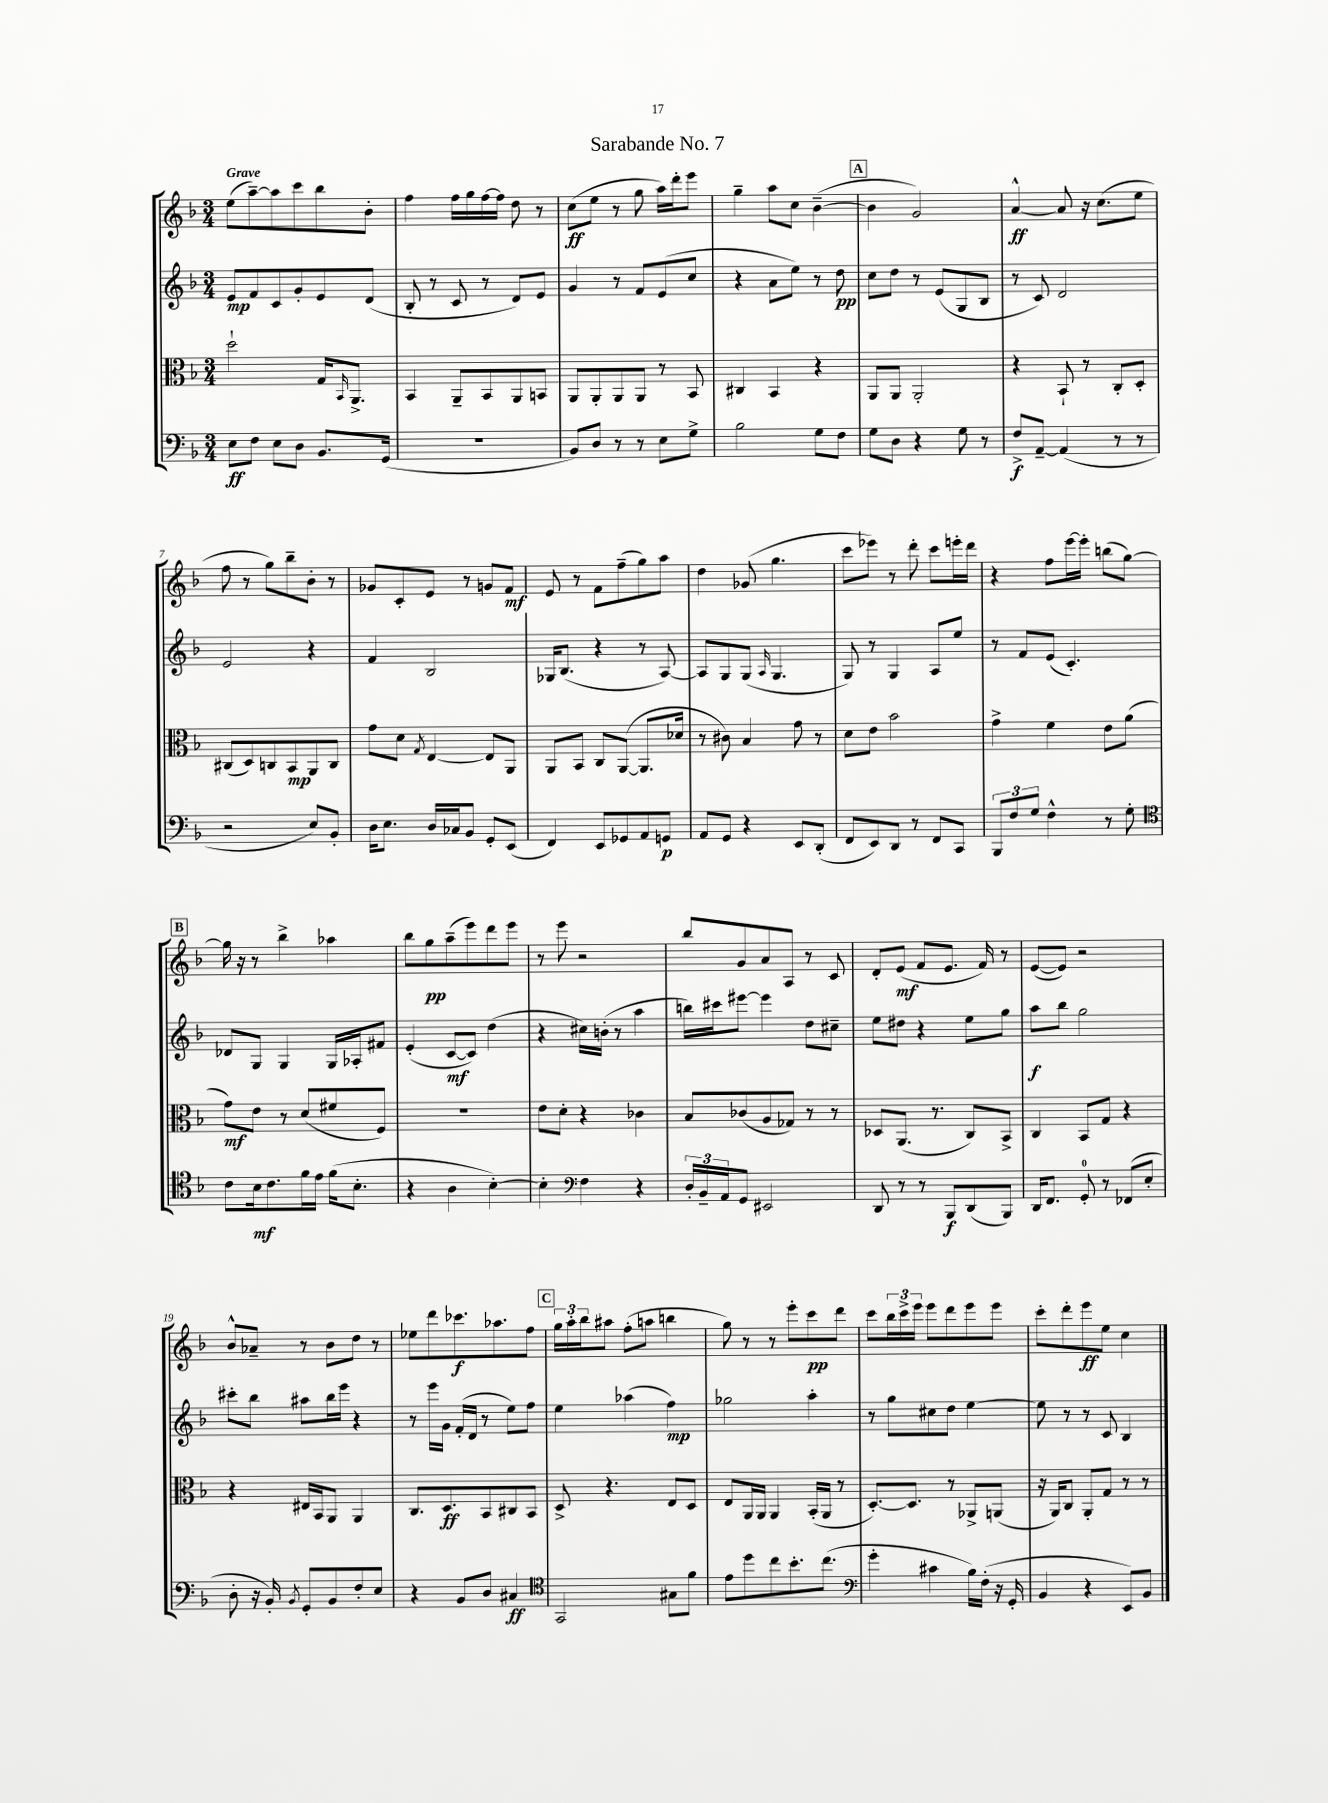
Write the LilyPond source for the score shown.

\header { title = "Sarabande No. 7" }
<<
\new StaffGroup <<
\new Staff = "s0" {
    \clef treble \key f \major \numericTimeSignature \time 3/4 \tempo "Grave"
    e''8( a''8~--) a''8 c'''8 bes''8 bes'8-. |
    f''4 f''16 g''16 f''16~ f''16 d''8 r8 |
    c''8\ff( e''8 r8 g''8 a''16) d'''16-. e'''8 |
    g''4-- a''8 c''8 bes'4~--( |
    \mark \markup { \box "A" } bes'4 g'2) |
    a'4~-^\ff a'8 r16 c''8.( e''8 |
    f''8 r8 g''8) bes''8-- bes'8-. r8 |
    ges'8 c'8-. e'8 r8 g'8 f'8\mf |
    e'8 r8 f'8 f''8--( g''8) a''8 |
    d''4 ges'8( g''4. |
    c'''8 ees'''8) r8 d'''8-. c'''8 e'''16-. d'''16 |
    r4 f''8 e'''16~ e'''16-. b''8( g''8~) |
    \mark \markup { \box "B" } g''16 r16 r8 bes''4-> aes''4 |
    bes''8 g''8\pp a''8--( e'''8) d'''8 e'''8 |
    r8 e'''8 r2 |
    bes''8 g'8 a'8 a8 r8 c'8 |
    d'8-. e'8\mf( f'8 e'8. f'16) r8 |
    e'8~( e'8) r2 |
    bes'8-^ aes'8-- r8 bes'8 d''8 r8 |
    ees''8 d'''8 ces'''8.\f aes''8. f''8 |
    \mark \markup { \box "C" } \tuplet 3/2 { g''16 a''16-. bes''16 } ais''8 f''8-.( a''8 b''4 |
    g''8) r8 r8 e'''8-. c'''8\pp d'''8 |
    c'''8 \tuplet 3/2 { bes''16 c'''16-> e'''16 } e'''8 d'''8 e'''8 e'''8 |
    c'''8-. d'''8-. e'''8\ff e''8 c''4 \bar "|." |
}
\new Staff = "s1" {
    \clef treble \key f \major \numericTimeSignature \time 3/4
    e'8\mp f'8 c'8 g'8-. e'8 d'8( |
    bes8-. r8 c'8 r8 d'8) e'8 |
    g'4 r8 f'8 e'8( c''8 |
    r4 a'8 e''8) r8 d''8\pp |
    \mark \markup { \box "A" } c''8 d''8 r8 e'8( g8 bes8 |
    r8 c'8) d'2 |
    e'2 r4 |
    f'4 bes2 |
    ges16 bes8.( r4 r8 a8~) |
    a8 g8 g8( \grace { a16 } g4. |
    g8) r8 g4 a8 e''8 |
    r8 f'8 e'8( c'4.-.) |
    \mark \markup { \box "B" } des'8 g8 g4 g16 aes16-. fis'8 |
    e'4-.( c'8~\mf c'8) d''4( |
    r4 cis''16) b'16-.( r8 a''4 |
    b''16) cis'''16 eis'''8~ eis'''4 d''8 cis''8-- |
    e''8 dis''8 r4 e''8 g''8 |
    a''8\f bes''8 g''2 |
    cis'''8-. bes''8 ais''8 bes''16 e'''16 r4 |
    r8 e'''16 g'16 f'16-.( d'16 r8 e''8) f''8 |
    \mark \markup { \box "C" } e''4 aes''4( f''4\mp) |
    ges''2 a''4-. |
    r8 g''8 cis''8 d''8 e''4~ |
    e''8 r8 r8 c'8 bes4 \bar "|." |
}
\new Staff = "s2" {
    \clef alto \key f \major \numericTimeSignature \time 3/4
    d''2-! g16 \grace { bes,16 } a,8.-> |
    bes,4 a,8-- bes,8 a,8 b,8 |
    a,8 a,8-. a,8 a,8 r8 bes,8 |
    cis4 bes,4 r4 |
    \mark \markup { \box "A" } a,8 a,8 a,2-. |
    r4 bes,8-! r8 c8-. d8-. |
    cis8( d8) c8 bes,8\mp a,8 c8 |
    g'8 d'8 \acciaccatura { g8 } e4~ e8 a,8 |
    a,8 bes,8 c8 a,8~( a,8. des'16 |
    r8 cis'8) bes4 g'8 r8 |
    d'8 e'8 bes'2 |
    g'4-> f'4 e'8 a'8( |
    \mark \markup { \box "B" } g'8\mf) e'8 r8 d'8( fis'8 f8) |
    R2. |
    e'8 d'8-. r4 ces'4 |
    bes8 ces'8( a8 ges8) r8 r8 |
    des8 a,8.( r8. c8) bes,8-> |
    c4 bes,8 g8 r4 |
    r4 eis16 bes,16 a,8 a,4 |
    c8. d8.\ff bes,8 cis8 bes,8 |
    \mark \markup { \box "C" } d8-> r4. e8 d8 |
    e8 a,16 a,16 a,4 bes,16-.( a,16 r8 |
    d8.~-.) d8. r8 aes,8-> a,8( |
    r16 a,16) c8 a,8-. g8 r8 r8 \bar "|." |
}
\new Staff = "s3" {
    \clef bass \key f \major \numericTimeSignature \time 3/4
    e8\ff f8 e8 d8 bes,8. g,16( |
    R2. |
    bes,8) d8 r8 r8 e8 g8-> |
    bes2 g8 f8 |
    \mark \markup { \box "A" } g8 d8 r4 g8 r8 |
    f8->\f a,8~-- a,4( r8 r8 |
    r2 e8) bes,8-. |
    d16 e8. d16 ces16 bes,8 g,8-. e,8( |
    f,4) e,8 ges,8 a,8 g,8\p |
    a,8 g,8 r4 e,8 d,8-.( |
    f,8 e,8) d,8 r8 f,8 c,8 |
    \tuplet 3/2 { bes,,8 f8 g8 } f4-^ r8 g8-. |
    \mark \markup { \box "B" } \clef tenor c'8 bes16\mf c'8. f'16 e'16 f'16( bes8.-. |
    r4 a4 bes4~-.) |
    bes4-. \clef bass f4 r4 |
    \tuplet 3/2 { d16-. bes,16-- a,16 } g,8 eis,2 |
    d,8 r8 r8 bes,,8\f d,8( bes,,8) |
    d,16 f,8. g,8-0-. r8 fes,8( e8-. |
    d8-. r16 bes,16-.) \acciaccatura { bes,8 } g,8-. bes,8 f8-. e8 |
    r4 bes,8 d8 cis4\ff |
    \mark \markup { \box "C" } \clef tenor g,2 gis8 f'8 |
    e'8 d''8 c''8 bes'8.-. c''8.( |
    \clef bass g'4-. cis'4 bes16) f16-.( r16 g,16-. |
    bes,4 r4 e,8) bes,8 \bar "|." |
}
>>
>>
